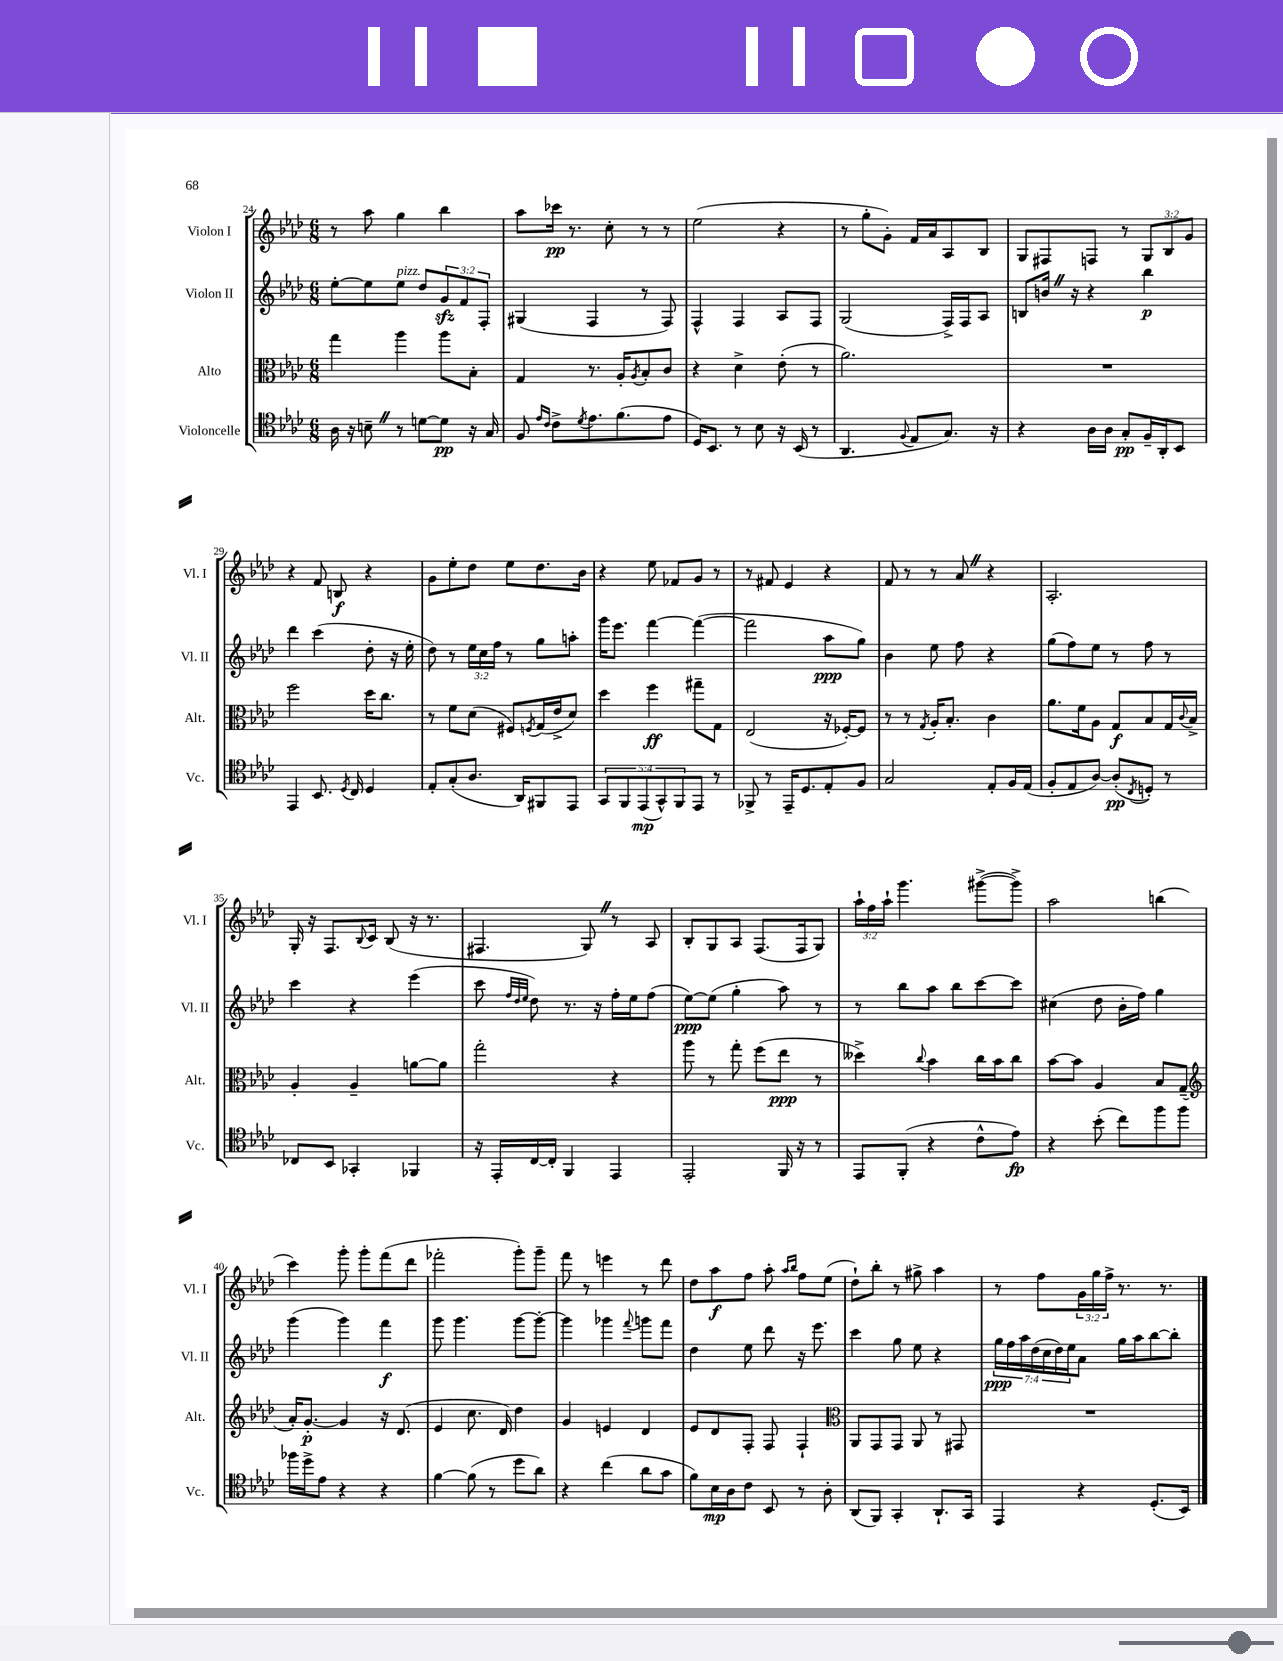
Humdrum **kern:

**kern	**dynam	**kern	**dynam	**kern	**dynam	**kern	**dynam
*part4	*part4	*part3	*part3	*part2	*part2	*part1	*part1
*staff4	*staff4	*staff3	*staff3	*staff2	*staff2	*staff1	*staff1
*I"Violoncelle	*	*I"Alto	*	*I"Violon II	*	*I"Violon I	*
*I'Vc.	*	*I'Alt.	*	*I'Vl. II	*	*I'Vl. I	*
*clefC4	*	*clefC3	*	*clefG2	*	*clefG2	*
*k[b-e-a-d-]	*	*k[b-e-a-d-]	*	*k[b-e-a-d-]	*	*k[b-e-a-d-]	*
*M6/8	*	*M6/8	*	*M6/8	*	*M6/8	*
=24	=24	=24	=24	=24	=24	=24	=24
16A-\	.	4gg\	.	[8ee-'\L	.	8r	.
16r	.	.	.	.	.	.	.
8Bn~Z\	.	.	.	8ee-\]	.	8aa-\	.
!	!	!	!	!LO:TX:a:i:t=pizz.	!	!	!
8r	.	4aa-\	.	8ee-\J	.	4gg\	.
[8dn\L	.	.	.	8dd-/L	.	.	.
8d\J]	pp	8aa-\L	.	12gzz/	.	4bb-\	.
.	.	.	.	12f/	.	.	.
16r	.	8B-'\J	.	.	.	.	.
.	.	.	.	12F'/J	.	.	.
16G/	.	.	.	.	.	.	.
=25	=25	=25	=25	=25	=25	=25	=25
8F/	.	4G/	.	(4G#X/	.	8aa-\L	.
16qqe-/LL	.	.	.	.	.	.	.
16qqc/JJ	.	.	.	.	.	.	.
8c^\L	.	.	.	.	.	16ccc-X\Jk	pp
.	.	.	.	.	.	8.r	.
8qd-/	.	.	.	.	.	.	.
8.e-\	.	8.r	.	4F/	.	.	.
.	.	.	.	.	.	8cc'\	.
(8.f\	.	16A-'/KL	.	.	.	.	.
.	.	8qA-/	.	.	.	.	.
.	.	8B-'/	.	8r	.	8r	.
8e-\J	.	8c/J	.	8F/)	.	8r	.
=26	=26	=26	=26	=26	=26	=26	=26
16D-/KL)	.	4r	.	4F^^/	.	(2ee-\	.
8.BB-/J	.	.	.	.	.	.	.
8r	.	4d-^\	.	4F/	.	.	.
8B-\	.	.	.	.	.	.	.
16r	.	(8e-'\	.	8A-/L	.	4r	.
(16BB-/	.	.	.	.	.	.	.
8r	.	8r	.	8F/J	.	.	.
=27	=27	=27	=27	=27	=27	=27	=27
4.AA-/	.	2.a-\)	.	(2G/	.	8r	.
.	.	.	.	.	.	8gg'\L	.
.	.	.	.	.	.	8g'\J)	.
8qqF/	.	.	.	.	.	.	.
8E-/L	.	.	.	.	.	16f/LL	.
.	.	.	.	.	.	16a-/J	.
8.G/J)	.	.	.	16F^/LL)	.	8A-/	.
.	.	.	.	16F/J	.	.	.
.	.	.	.	8A-/J	.	8B-/J	.
16r	.	.	.	.	.	.	.
=28	=28	=28	=28	=28	=28	=28	=28
4r	.	2.r	.	8Bn/L	.	8G/L	.
.	.	.	.	16bnZ/Jk	.	8F#X/	.
.	.	.	.	16r	.	.	.
16A-\LL	.	.	.	4r	.	8Fn/J	.
16A-\JJ	.	.	.	.	.	.	.
8G'/L	pp	.	.	.	.	8r	.
16F~/L	.	.	.	4bb-\	p	12G/L	.
16AA-'/J	.	.	.	.	.	.	.
.	.	.	.	.	.	12B-/	.
8BB-/J	.	.	.	.	.	.	.
.	.	.	.	.	.	12g/J	.
!!LO:LB:g=z
=29	=29	=29	=29	=29	=29	=29	=29
4EE-/	.	2ff\	.	4ddd-\	.	4r	.
8.BB-/	.	.	.	(4ccc\	.	8f/	.
.	.	.	.	.	.	8Bn/	f
8qD-/	.	.	.	.	.	.	.
16C/	.	.	.	.	.	.	.
4D-/	.	16dd-\KL	.	8dd-'\	.	4r	.
.	.	8.cc\J	.	.	.	.	.
.	.	.	.	16r	.	.	.
.	.	.	.	16ee-'\	.	.	.
=30	=30	=30	=30	=30	=30	=30	=30
8E-'/L	.	8r	.	8dd-\)	.	8g\L	.
(8G'/	.	8f\L	.	8r	.	8ee-'\	.
8.A-/J	.	(8d-\J	.	24ee-\LL	.	8dd-\J	.
.	.	.	.	24cc\	.	.	.
.	.	.	.	24ff\JJ	.	.	.
.	.	8F#X/L)	.	8r	.	8ee-\L	.
16AA-/KL)	.	.	.	.	.	.	.
.	.	8qFn/	.	.	.	.	.
8FF#X/	.	(16G/L	.	8gg\L	.	8.dd-\	.
.	.	16e-^/J	.	.	.	.	.
8EE-/J	.	8d-/J)	.	8aan'\J	.	.	.
.	.	.	.	.	.	16b-\Jk	.
=31	=31	=31	=31	=31	=31	=31	=31
10GG/L	.	4dd-\	.	16ggg\KL	.	4r	.
.	.	.	.	8.eee-\J	.	.	.
10FF/	.	.	.	.	.	.	.
(10EE-/	mp	.	.	.	.	.	.
.	.	4ff\	ff	[4fff\	.	8ee-\	.
10GG^^/)	.	.	.	.	.	.	.
.	.	.	.	.	.	8f-X/L	.
10FF/	.	.	.	.	.	.	.
8EE-/J	.	8gg#X~\L	.	(4fff\_	.	8g/J	.
8r	.	8G\J	.	.	.	8r	.
=32	=32	=32	=32	=32	=32	=32	=32
8FF-X^/	.	(2E-/	.	2fff\]	.	8r	.
8r	.	.	.	.	.	8f#X/	.
16EE-~/KL	.	.	.	.	.	4e-/	.
8.D-/	.	.	.	.	.	.	.
8E-'/	.	16r	.	8aa-\L	ppp	4r	.
.	.	[16F-X'/KL)	.	.	.	.	.
8F/J	.	8F-/J]	.	8gg\J)	.	.	.
=33	=33	=33	=33	=33	=33	=33	=33
2G/	.	8r	.	4b-\	.	8f/	.
.	.	8r	.	.	.	8r	.
.	.	8qG/	.	.	.	.	.
.	.	16A-'/KL	.	8ee-\	.	8r	.
.	.	8.B-'/J	.	.	.	.	.
.	.	.	.	8ff\	.	8a-Z/	.
8E-'/L	.	4c\	.	4r	.	4r	.
16F/L	.	.	.	.	.	.	.
(16E-/JJ	.	.	.	.	.	.	.
=34	=34	=34	=34	=34	=34	=34	=34
8F'/L	.	8.a-\L	.	(8gg\L	.	2.A-'/	.
8E-/	.	.	.	8ff\)	.	.	.
.	.	16f\k	.	.	.	.	.
[8A-/J)	.	8A-\J	.	8ee-\J	.	.	.
(8A-'/L]	pp	8G/L	f	8r	.	.	.
8qC/	.	.	.	.	.	.	.
8Dn'/J)	.	8B-/	.	8ff\	.	.	.
8r	.	16G/L	.	8r	.	.	.
.	.	8qqc/	.	.	.	.	.
.	.	16B-^/JJ	.	.	.	.	.
!!LO:LB:g=z
=35	=35	=35	=35	=35	=35	=35	=35
8C-X/L	.	4A-'/	.	4ccc\	.	16G'/	.
.	.	.	.	.	.	16r	.
8BB-/J	.	.	.	.	.	8.F/L	.
4GG-X'/	.	4A-~/	.	4r	.	.	.
.	.	.	.	.	.	8qqB-/	.
.	.	.	.	.	.	16c/Jk	.
.	.	.	.	.	.	(8B-/	.
4FF-X/	.	[8an\L	.	(4eee-\	.	16r	.
.	.	.	.	.	.	8.r	.
.	.	8a\J]	.	.	.	.	.
=36	=36	=36	=36	=36	=36	=36	=36
16r	.	2gg'\	.	8ccc\	.	4.F#X/	.
16EE-'/LL	.	.	.	.	.	.	.
.	.	.	.	32qqff/LLL	.	.	.
.	.	.	.	32qqdd-/	.	.	.
.	.	.	.	32qqee-/JJJ	.	.	.
[16C/	.	.	.	8dd-\)	.	.	.
16C'/JJ]	.	.	.	.	.	.	.
4FF/	.	.	.	8.r	.	.	.
.	.	.	.	.	.	8GZ/)	.
.	.	.	.	16r	.	.	.
4EE-/	.	4r	.	16ff'\LL	.	8r	.
.	.	.	.	16ee-\J	.	.	.
.	.	.	.	(8ff\J	.	8A-/	.
=37	=37	=37	=37	=37	=37	=37	=37
2EE-'/	.	8aa-\	.	[8ee-\L)	ppp	8B-'/L	.
.	.	8r	.	(8ee-\J]	.	8G/	.
.	.	8gg'\	.	4gg'\	.	8A-/J	.
.	.	(8ff\L	.	.	.	(8.F/L	.
16FF/	.	8ee-\J	ppp	8aa-\)	.	.	.
16r	.	.	.	.	.	16F/k	.
8r	.	8r	.	8r	.	8G/J)	.
=38	=38	=38	=38	=38	=38	=38	=38
8EE-/L	.	4dd--X^\)	.	8r	.	24aa-`\LL	.
.	.	.	.	.	.	24ff\	.
.	.	.	.	.	.	24aa-`\JJ	.
(8FF'/J	.	.	.	8bb-\L	.	4.ggg\	.
.	.	8qqcc/	.	.	.	.	.
4r	.	4b-\	.	8aa-\J	.	.	.
.	.	.	.	8bb-\L	.	.	.
8c^^\L	.	16cc\LL	.	[8ccc\	.	([8ggg#X^\L	.
.	.	16b-\J	.	.	.	.	.
8e-\J)	fp	8cc\J	.	8ccc\J]	.	8ggg#^\J])	.
=39	=39	=39	=39	=39	=39	=39	=39
4r	.	[8b-\L	.	(4cc#X\	.	2aa-\	.
.	.	8b-\J]	.	.	.	.	.
(8b-'\	.	4A-/	.	8dd-\	.	.	.
8cc\L)	.	.	.	16b-'\LL	.	.	.
.	.	.	.	16ff\JJ)	.	.	.
8ff\	.	8B-/L	.	4gg\	.	(4bbn\	.
8ff\J	.	(8G~/J	.	.	.	.	.
!!LO:LB:g=z
=40	=40	=40	=40	=40	=40	=40	=40
*	*	*clefG2	*	*	*	*	*
16ff-X\LL	.	16a-'/KL)	.	(4ggg\	.	4ccc\)	.
16dd-^\J	.	[8.g'/J	p	.	.	.	.
8e-\J	.	.	.	.	.	.	.
4r	.	4g/]	.	4ggg\)	.	8ggg'\	.
.	.	.	.	.	.	8ggg'\L	.
4r	.	16r	.	4fff\	f	(8fff\	.
.	.	(8.d-/	.	.	.	.	.
.	.	.	.	.	.	8ddd-\J	.
=41	=41	=41	=41	=41	=41	=41	=41
[4f\	.	4e-/	.	8ggg\	.	2fff-X'\	.
.	.	.	.	4.ggg\	.	.	.
(8f\]	.	8.cc\	.	.	.	.	.
8r	.	.	.	.	.	.	.
.	.	16d-/)	.	.	.	.	.
8dd-\L	.	4dd-\	.	[8ggg\L	.	8ggg'\L)	.
8a-\J)	.	.	.	8ggg'\J_	.	8ggg~\J	.
=42	=42	=42	=42	=42	=42	=42	=42
4r	.	4g/	.	4ggg\]	.	8fff\	.
.	.	.	.	.	.	8r	.
(4cc\	.	4en/	.	4ggg-X\	.	4eeen\	.
.	.	.	.	8qqfff/	.	.	.
8a-\L	.	4d-/	.	8gggn\L	.	8r	.
8g\J	.	.	.	8fff\J	.	8ddd-\	.
=43	=43	=43	=43	=43	=43	=43	=43
8f\L)	.	8e-/L	.	4dd-\	.	8dd-\L	.
16B-\L	mp	8d-/	.	.	.	8aa-\	f
16A-\J	.	.	.	.	.	.	.
8c\J	.	8F'/J	.	8ee-\	.	8ff\J	.
8BB-/	.	8F/	.	8ddd-\	.	8aa-'\	.
.	.	.	.	.	.	16qqaa-/LL	.
.	.	.	.	.	.	16qqbb-/JJ	.
8r	.	4F`/	.	16r	.	8ff\L	.
.	.	.	.	8.eee-\	.	.	.
8A-'\	.	.	.	.	.	(8ee-\J	.
=44	=44	=44	=44	=44	=44	=44	=44
*	*	*clefC3	*	*	*	*	*
(8AA-/L	.	8AA-/L	.	4ccc\	.	8dd-`\L)	.
8FF/J)	.	8GG/	.	.	.	8bb-'\J	.
4GG'/	.	8GG/J	.	8gg\	.	8r	.
.	.	8AA-/	.	8ee-\	.	8gg#X^\	.
8.AA-`/L	.	8r	.	4r	.	4aa-\	.
.	.	8GG#X/	.	.	.	.	.
16GG/Jk	.	.	.	.	.	.	.
=45	=45	=45	=45	=45	=45	=45	=45
4EE-/	.	2.r	.	28gg\LL	ppp	8r	.
.	.	.	.	28ff\	.	.	.
.	.	.	.	28aa-\	.	.	.
.	.	.	.	(28dd-\	.	.	.
.	.	.	.	.	.	8ff\L	.
.	.	.	.	28cc\	.	.	.
.	.	.	.	28dd-\)	.	.	.
.	.	.	.	28ee-\J	.	.	.
4r	.	.	.	8a-\J	.	24g\L	.
.	.	.	.	.	.	24gg\	.
.	.	.	.	.	.	24ff^\JJ	.
.	.	.	.	16gg\LL	.	8.r	.
.	.	.	.	16aa-\J	.	.	.
(8.D-'/L	.	.	.	[8bb-\	.	.	.
.	.	.	.	.	.	8.r	.
.	.	.	.	8bb-'\J]	.	.	.
16BB-/Jk)	.	.	.	.	.	.	.
==	==	==	==	==	==	==	==
*-	*-	*-	*-	*-	*-	*-	*-
